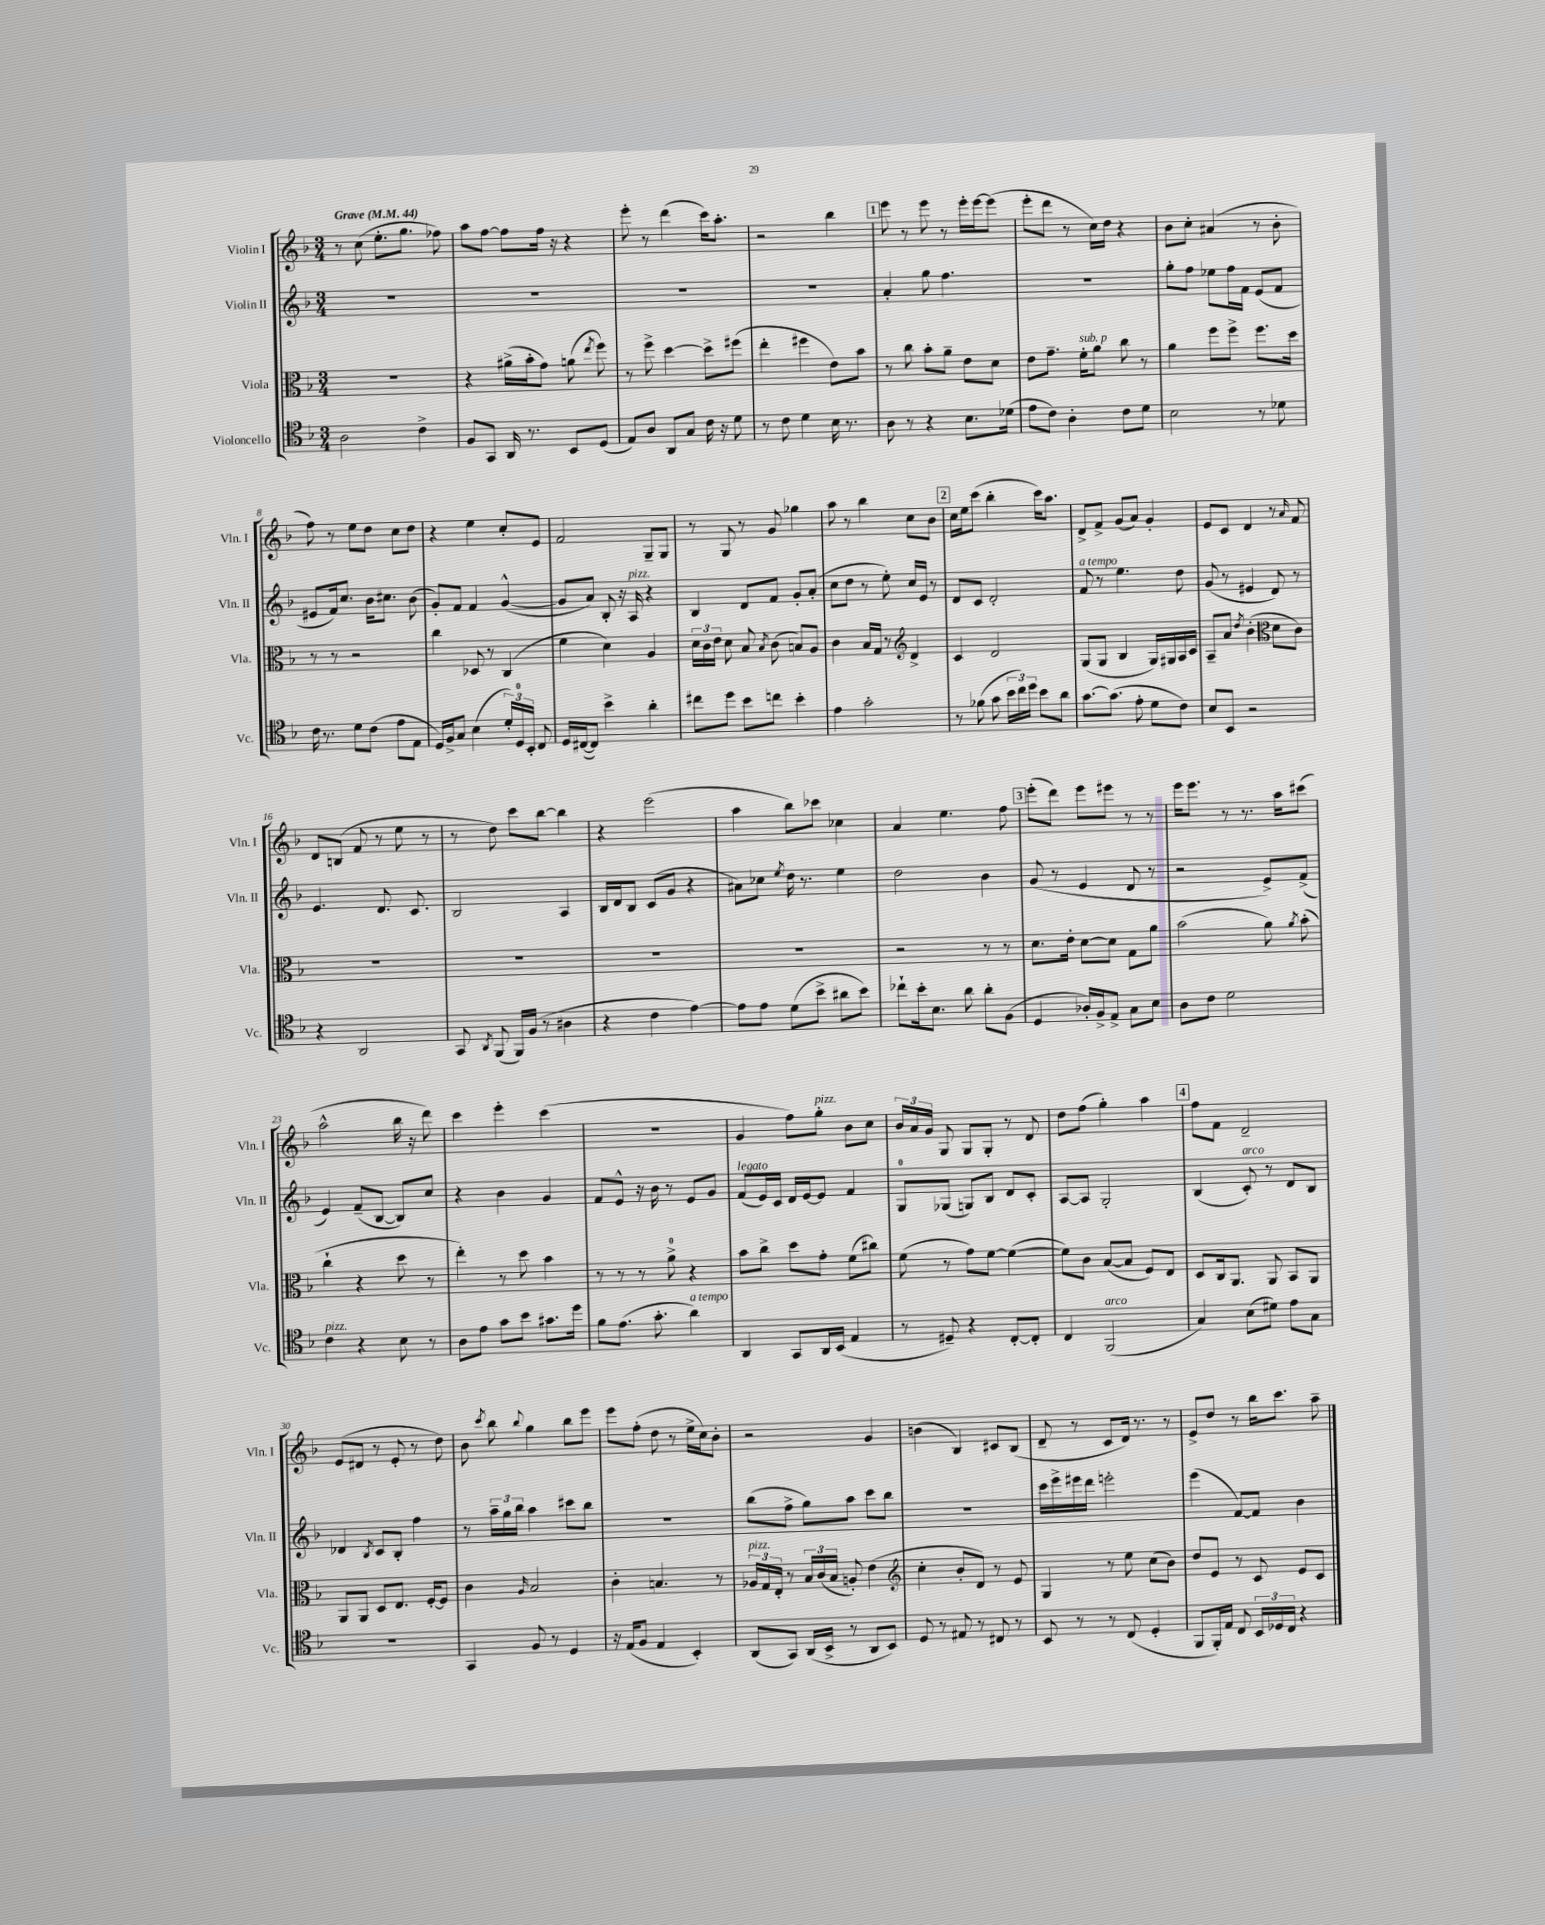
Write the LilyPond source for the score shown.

<<
\new StaffGroup <<
\new Staff = "s0" \with { instrumentName = "Violin I" shortInstrumentName = "Vln. I" } {
    \clef treble \key f \major \numericTimeSignature \time 3/4 \tempo "Grave" 4 = 44
    \autoBeamOff r8 c''8( e''8.[-. g''8.] fes''8) |
    a''8[ f''8]~ f''8[ f''16] r16 r4 |
    e'''8-. r8 d'''4( c'''16[) a''8.]-. |
    r2 bes''4 |
    \mark \markup { \box "1" } e'''8 r8 e'''8 r8 e'''16[-. e'''16~ e'''8]( |
    e'''8[-. d'''8] r8 c''16[) d''16] r4 |
    bes'8[ c''8]-. ais'4( r8 bes'8-. |
    f''8) r8 e''8[ d''8] c''8[ d''8] |
    r4 e''4 c''8[-. e'8] |
    f'2 g8[-- g8] |
    r8 g8 r8 g'8 ges''4 |
    a''8 r8 bes''4 c''8[ bes'8] |
    \mark \markup { \box "2" } c''16[ e''16 c'''8]( bes''4-. c'''16[) a''8.] |
    d'8[-> f'8]-> g'8[( a'8]) g'4-. |
    e'8[ c'8] d'4 r8 \grace { a'16 } f'8 |
    d'8[ b8]( f'8 r8 e''8 r8 |
    r8 d''8) c'''8[ bes''8]~ bes''4 |
    r4 e'''2( |
    a''4 bes''8[) ces'''8] ces''4 |
    a'4 e''4. f''8 |
    \mark \markup { \box "3" } e'''8[-.( d'''8]) e'''8[ eis'''8] r8 r8 |
    e'''16[ e'''8.] r8 r8. a''16[ cis'''8]( |
    a''2-^ bes''16 r16 d'''8) |
    c'''4 e'''4-. c'''4( |
    R2. |
    g'4 f''8[) g''8]-.^\markup { \italic "pizz." } bes'8[ c''8] |
    \tuplet 3/2 { bes'16[ a'16 g'16] } g8 g8[ g8]-. r8 d'8 |
    d''8[ f''8]( g''4-.) a''4 |
    \mark \markup { \box "4" } f''8[ f'8] d'2-- |
    e'8[( dis'8] r8 e'8-. r8 d''8) |
    bes'8 \acciaccatura { c'''8 } bes''8 \appoggiatura { bes''8 } g''4 bes''8[ e'''8] |
    e'''8[ f''8]-.( d''8 r8 e''16[-> c''16) bes'8]-. |
    r2 g'4 |
    b'4( bes4) cis'8[ bes8]( |
    d'8-- r8 c'8[ d'16]) r8. r8 |
    e'8[-> d''8] r8 bes''16[ c'''8.] a''8-- \bar "|." |
}
\new Staff = "s1" \with { instrumentName = "Violin II" shortInstrumentName = "Vln. II" } {
    \clef treble \key f \major \numericTimeSignature \time 3/4
    \autoBeamOff R2. |
    R2. |
    R2. |
    R2. |
    \mark \markup { \box "1" } a'4-. g''8 f''4. |
    R2. |
    g''8[-. f''8] ees''8[ f''16 f'16] e'8[( f'8] |
    eis'8[ f'16) c''8.] bes'16[ cis''8.] bes'8( |
    g'8[-.) f'8] f'4 g'4~-^( |
    g'8[ a'8]) bes8-. r16 a16^\markup { \italic "pizz." } r4 |
    bes4 d'8[ f'8] g'8[-. a'8]-.( |
    c''8[ d''8] r8 e''8-.) c''16[ e'16] r8 |
    \mark \markup { \box "2" } d'8[ c'8] d'2-. |
    f'8^\markup { \italic "a tempo" } r8 e''4. d''8 |
    g'8( r8 eis'4 d'8) r8 |
    e'4. d'8. c'8. |
    bes2 a4 |
    bes16[ d'16 bes8] c'8[( g'8] r4 |
    ais'8[) ces''8] \acciaccatura { e''8 } d''16 r8. e''4 |
    d''2 bes'4 |
    \mark \markup { \box "3" } g'8( r8 e'4 d'8 r8 |
    r2 e'8[->) f'8]->( |
    e'4) f'8[--( bes8]~ bes8[) c''8] |
    r4 bes'4 g'4 |
    f'8[ e'8]-^ r16 bes'16 r8 e'8[ g'8] |
    f'8[^\markup { \italic "legato" }( e'16) c'16] d'16[ e'16~ e'8] f'4 |
    g8[-0 ges8]( g8[) bes8] d'8[ c'8]-. |
    a8[~ a8] g2-. |
    \mark \markup { \box "4" } bes4( c'8-.^\markup { \italic "arco" }) r8 d'8[ bes8] |
    des'4 \acciaccatura { bes8 } c'8[ bes8]-. f''4 |
    r8 \tuplet 3/2 { a''16[-- g''16 bes''16] } a''4 cis'''8[ bes''8] |
    R2. |
    bes''8[( f''8]-> g''8[) a''8] c'''8[ bes''8] |
    R2. |
    c'''16[ e'''16-> eis'''16 d'''16] e'''2-. |
    e'''4( f'8[~) f'8] bes'4 \bar "|." |
}
\new Staff = "s2" \with { instrumentName = "Viola" shortInstrumentName = "Vla." } {
    \clef alto \key f \major \numericTimeSignature \time 3/4
    \autoBeamOff R2. |
    r4 ais'16[->( bes'16-. g'8]) a'8( \acciaccatura { e''8 } f''8) |
    r8 f''8-> d''4~ d''8[-> fis''8]( |
    e''4-. fis''4 e'8[) bes'8] |
    \mark \markup { \box "1" } r8 c''8 bes'8[-. a'8]-- e'8[ d'8] |
    e'8[ g'8.]-- f'16[-.^\markup { \italic "sub. p" } a'8] c''8 r8 |
    a'4 f''8[ f''8]-> f''8.[ d''16] |
    r8 r8 r2 |
    c''4 des8 r8 c4( |
    f'4 d'4) a4 |
    \tuplet 3/2 { d'16[ c'16 e'16] } d'8 bes8 \acciaccatura { bes8 } c'8( b8[) a8] |
    c'4 bes16[ g16] r8 \clef treble d'4-> |
    \mark \markup { \box "2" } c'4 d'2 |
    g8[( g8] bes4 g16[) gis16 a16 c'16] |
    a8[-- a'8] \acciaccatura { d''8 } bes'4-.( \clef alto d'8[ c'8]) |
    R2. |
    R2. |
    R2. |
    R2. |
    r2 r8 r8 |
    \mark \markup { \box "3" } d'8.[ e'16]-. d'8[~ d'8] g8[ a'8] |
    bes'2( a'8) \acciaccatura { a'8 } bes'8-.( |
    c''4-! r4 d''8 r8 |
    e''4-.) r8 d''8 bes'4 |
    r8 r8 r8 a'8-0-> r4 |
    bes'8[ c''8]-> d''8[ g'8]-. f'8[( cis''8]) |
    f'8( r8 g'8[) f'8]~ f'4~( |
    f'8[) c'8] bes8[~( bes8] f8[) e8] |
    \mark \markup { \box "4" } d8[ c16 a,8.] a,8 bes,8[ a,8] |
    a,8[ a,8] d8[ e8.] f16[~-. f8] |
    c'4 \grace { a16 } bes2 |
    c'4-. b4. r8 |
    \tuplet 3/2 { aes16[^\markup { \italic "pizz." } g16 e16]-. } r8 \tuplet 3/2 { bes16[ c'16( bes16] } a8-.) e'4( |
    \clef treble c''4-. bes'8[-. d'8]) r8 e'8 |
    g4 r8 e''8 c''8[( bes'8]) |
    d''8[ e'8] r8 c'8 e'8[ c'8] \bar "|." |
}
\new Staff = "s3" \with { instrumentName = "Violoncello" shortInstrumentName = "Vc." } {
    \clef tenor \key f \major \numericTimeSignature \time 3/4
    \autoBeamOff a2 c'4-> |
    f8[ g,8] a,16 r8. bes,8[ d8]( |
    e8[) a8] a,8[ g8] c'16 r16 d'8 |
    r8 c'8 d'4 bes16 r8. |
    \mark \markup { \box "1" } a8 r8 r4 bes8.[ des'16]( |
    e'8[ c'8]) a4-. c'8[ d'8] |
    bes2 r8 des'8 |
    c'16 r8. d'8[ c'8]( e'8[ e8] |
    d16[) f16-> g8] bes4( \tuplet 3/2 { d'16[-.) d16-0 bes,16]-. } c8 |
    d16[ cis16~( cis8]) bes'4-> a'4-. |
    cis''8[ d''8] bes'8[ c''8] bes'4-. |
    e'4 g'2-. |
    \mark \markup { \box "2" } r8 fes'8( g'8 \tuplet 3/2 { bes'16[ c''16) d''16] } bes'8[ a'8] |
    g'8.[~ g'8.]( e'8-. d'8[ c'8]) |
    bes8[ bes,8] r2 |
    r4 a,2 |
    g,8 \acciaccatura { a,8 } f,8( f,16[) f16]( r8 ais4 |
    r4 c'4 e'4~) |
    e'8[ e'8] d'8[( bes'8]-> ais'8[ bes'8]) |
    ces''8[-! bes'16-. bes8.] a'8 a'8[-. f8]( |
    \mark \markup { \box "3" } d4 aes16[-.) f16-> e8]-> g8[ bes8] |
    a8[ c'8] d'2 |
    c'4^\markup { \italic "pizz." } r4 bes8 r8 |
    a8[ e'8] g'8[ bes'8] gis'8.[ d''16] |
    f'8[ e'8.]( g'8.-. a'4^\markup { \italic "a tempo" }) |
    a,4 g,8[ a,16 bes,16]( e4 |
    r8 dis8--) r4 c8[~-. c8]-. |
    c4 f,2^\markup { \italic "arco" }( |
    \mark \markup { \box "4" } g4) bes8[( dis'8]) e'8[ g8] |
    R2. |
    g,4 f8 r8 d4 |
    r16 e16[( f8] e4 bes,4-.) |
    a,8[( g,8]) a,16[( bes,16]-> r8 a,8[ bes,8]) |
    d8 r8 eis8 r8 cis8 r8 |
    bes,8 r8 r8 c8( d4-. |
    f,8[ f,16-.) e16] c8 \tuplet 3/2 { bes,16[ des16 c16] } r4 \bar "|." |
}
>>
>>
